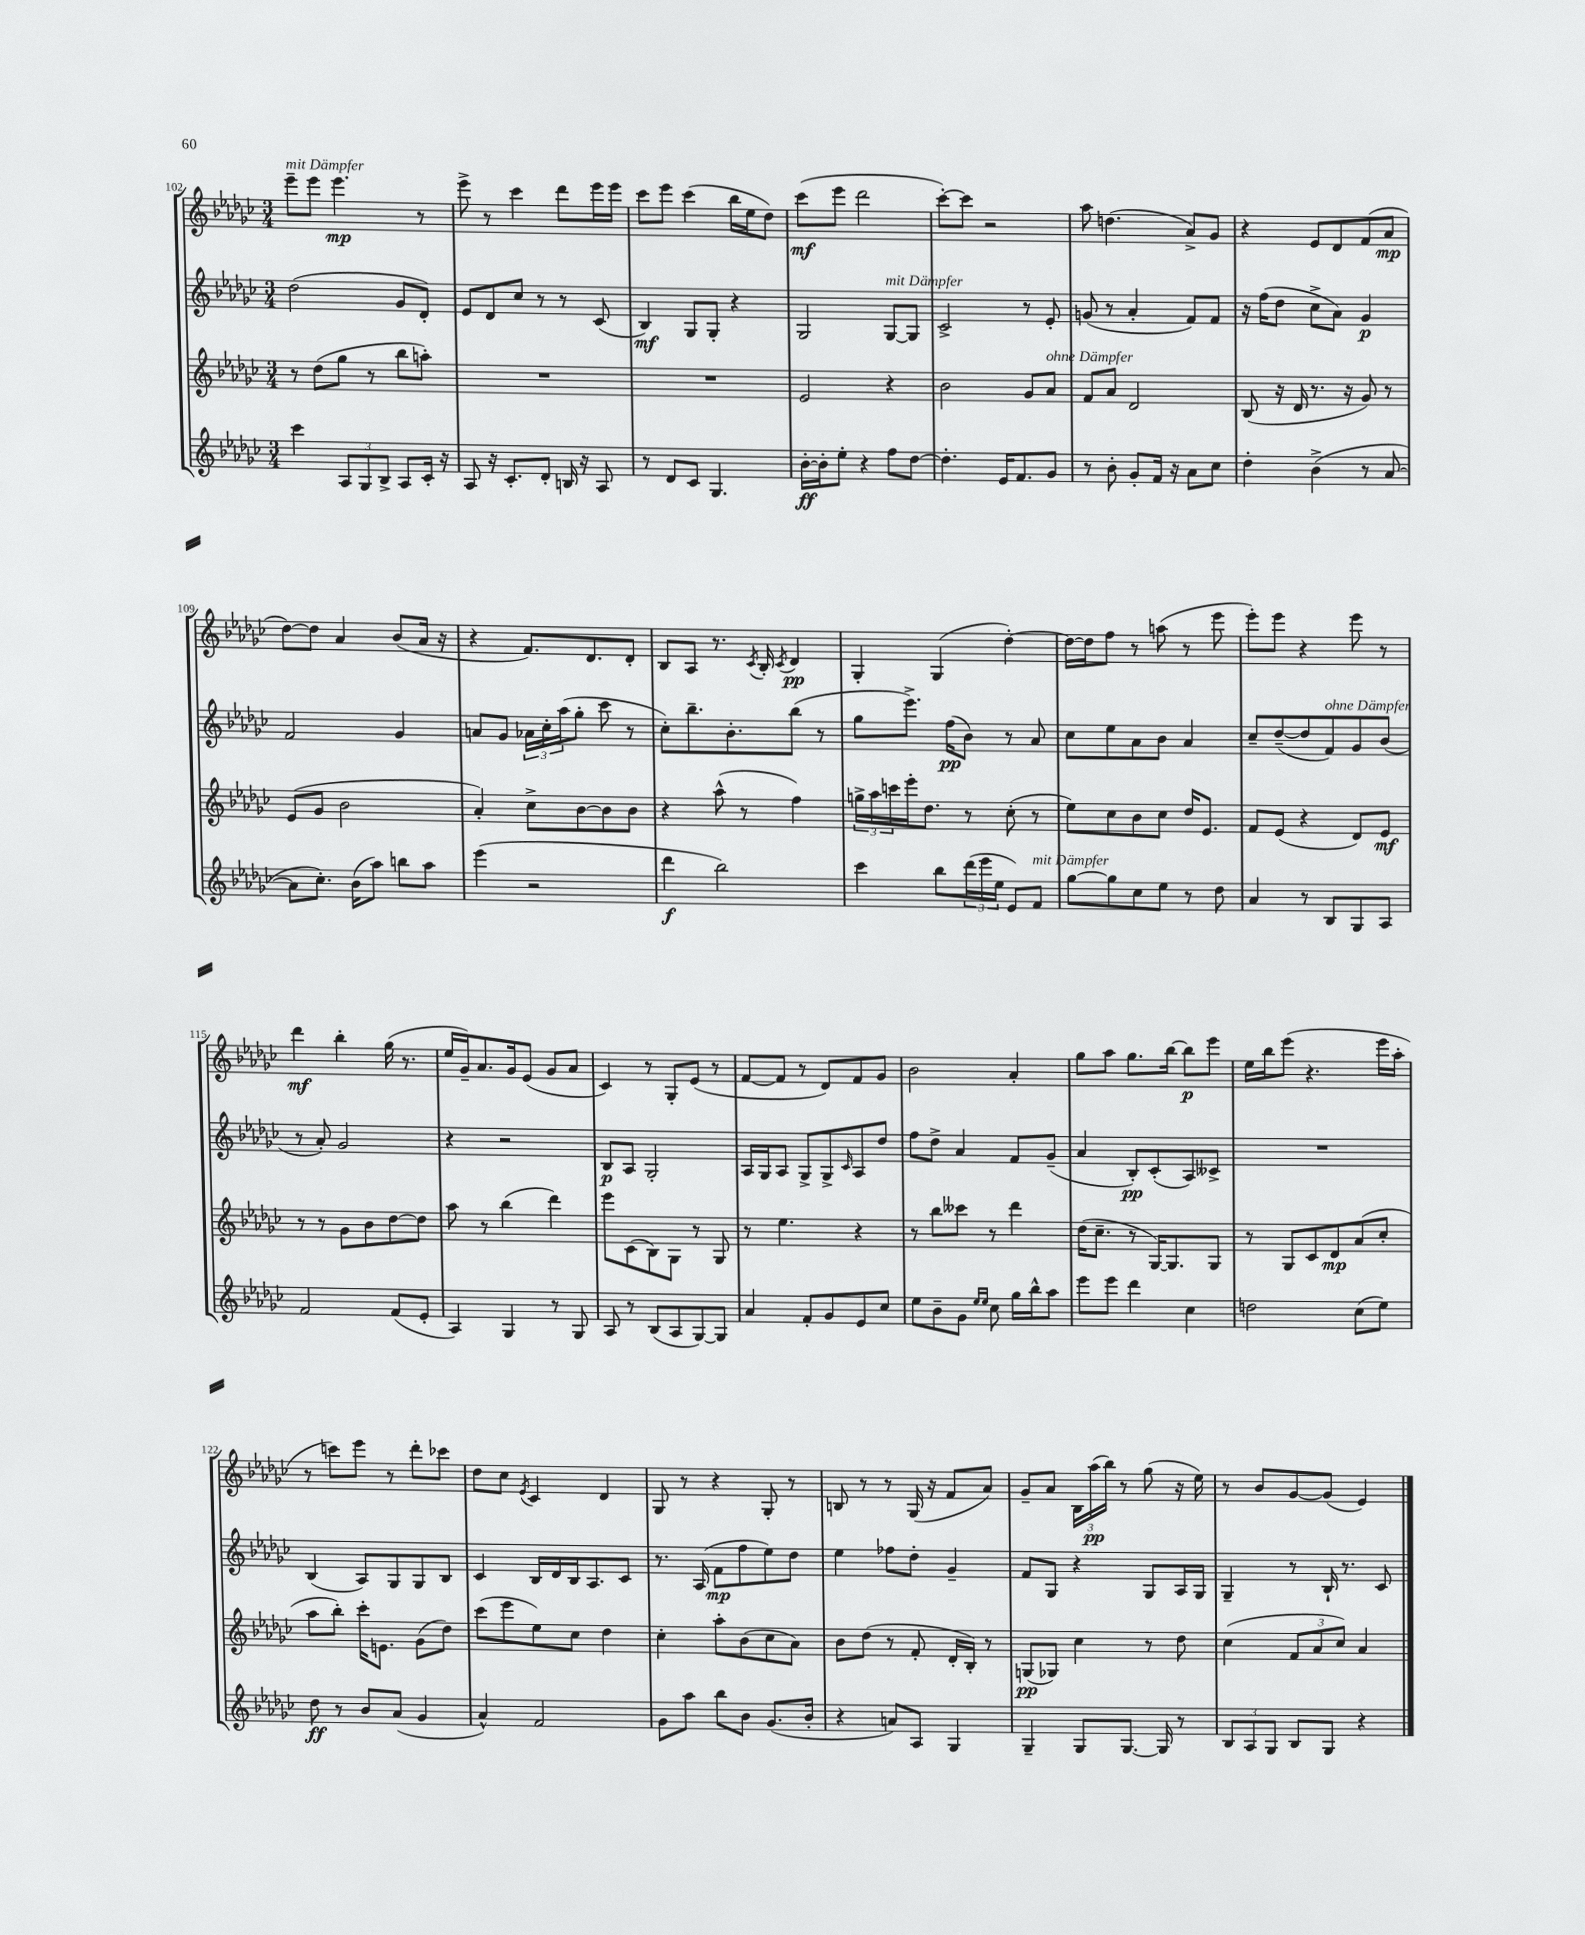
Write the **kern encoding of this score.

**kern	**kern	**kern	**kern
*staff4	*staff3	*staff2	*staff1
*clefG2	*clefG2	*clefG2	*clefG2
*k[b-e-a-d-g-c-]	*k[b-e-a-d-g-c-]	*k[b-e-a-d-g-c-]	*k[b-e-a-d-g-c-]
*M3/4	*M3/4	*M3/4	*M3/4
4ccc-\	8r	(2dd-\	8eee-~\L
.	(8dd-\L	.	8eee-\J
12A-/L	8gg-\J	.	4.eee-\
12G-/	.	.	.
.	8r	.	.
12B-^/J	.	.	.
8A-/L	8bb-\L	8g-/L	.
16c-'/Jk	8aa'\J)	8d-'/J)	8r
16r	.	.	.
=	=	=	=
8A-/	2.r	8e-/L	8eee-^\
16r	.	8d-/	8r
8.c-'/L	.	.	.
.	.	8cc-/J	4ccc-\
8d-'/J	.	8r	.
16B/	.	8r	8ddd-\L
16r	.	.	.
8A-/	.	(8c-/	16eee-\L
.	.	.	16eee-\JJ
=	=	=	=
8r	2.r	4B-/)	8ccc-\L
8d-/L	.	.	8eee-\J
8c-/J	.	8G-/L	(4ccc-\
4.G-/	.	8G-'/J	.
.	.	4r	16bb-\LL
.	.	.	16ee-\J
.	.	.	8dd-\J)
=	=	=	=
[16b-'\LL	2e-/	2G-/	(8ccc-\L
16b-'\]J	.	.	.
8ee-'\J	.	.	8eee-\J
4r	.	.	2ddd-\
8ff\L	4r	[8G-/L	.
[8dd-\J	.	8G-/]J	.
=	=	=	=
4.dd-'\]	2b-\	2c-^/	[8ccc-'\L)
.	.	.	8ccc-\]J
.	.	.	2r
16e-/LK	.	.	.
8.f/	.	.	.
.	8g-/L	8r	.
8g-/J	8a-/J	8e-'/	.
=	=	=	=
8r	8f/L	(8g/	8aa-\
8b-'\	8a-/J	8r	(4.dd\
8g-'/L	2d-/	4a-'/	.
16f/Jk	.	.	.
16r	.	.	.
8a-\L	.	8f/L)	8a-^/L)
8cc-\J	.	8f/J	8g-/J
=	=	=	=
4dd-'\	(8B-/	16r	4r
.	.	(16ff\LK	.
.	16r	8dd-\J	.
.	16d-/	.	.
(4b-^\	8.r	8cc-^\L	8e-/L
.	.	8a-\J)	8d-/
.	16r	.	.
8r	8g-/)	4g-/	(8f/
[8a-/	8r	.	8a-/J
=	=	=	=
8a-\]L	(8e-/L	2f/	[8dd-\L)
8.cc-'\J)	8g-/J	.	8dd-\]J
.	2b-\	.	4a-/
(16b-\LK	.	.	.
8aa-\J)	.	.	.
8bb\L	.	4g-/	(8b-/L
8aa-\J	.	.	16a-/Jk
.	.	.	16r
=	=	=	=
(4eee-\	4a-'/)	8a/L	4r
.	.	8g-/J	.
2r	8cc-^\L	24a-\LL	8.f/L)
.	.	24cc-'\	.
.	.	(24aa-\J	.
.	[8b-\	8gg-'\J	.
.	.	.	8.d-/
.	8b-\]	8ccc-\	.
.	8b-\J	8r	8d-'/J
=	=	=	=
4ddd-\	4r	8cc-'\L)	8B-/L
.	.	8.bb-~\	8A-/J
2bb-\)	(8aa-^^\	.	8.r
.	.	8.b-'\	.
.	8r	.	.
.	.	.	8qc-/
.	.	.	16B-'/
.	.	.	8qc-/
.	4ff\)	(8bb-\J	4d-/
.	.	8r	.
=	=	=	=
4ccc-\	24gg^\LL	8gg-\L	4G-'/
.	24aa-\	.	.
.	24ccc\	.	.
.	16eee-'\J	8.eee-^\J)	.
.	8.dd-\J	.	.
8bb-\L	.	.	(4G-/
.	.	(16ff\LK	.
(24ddd-\L	8r	8b-\J)	.
24eee-\	.	.	.
24ee-\JJ	.	.	.
8e-/L)	(8cc-'\	8r	[4dd-'\)
8f/J	8r	8a-/	.
=	=	=	=
[8gg-\L	8ee-\L)	8cc-\L	16dd-\_LL
.	.	.	16dd-\]J
8gg-\]	8cc-\	8ee-\	8ff\J
8cc-\	8b-\	8a-\	8r
8ee-\J	8cc-\J	8b-\J	(8aa\
8r	16dd-/LK	4a-/	8r
.	8.e-/J	.	.
8dd-\	.	.	8eee-\
=	=	=	=
4a-/	8f/L	8cc-~/L	8eee-'\L)
.	(8e-/J	([8dd-~/	8eee-\J
8r	4r	8dd-/]	4r
8B-/L	.	8f/)	.
8G-/	8d-/L)	8g-/	8eee-\
8A-/J	8e-/J	(8b-/J	8r
=	=	=	=
2f/	8r	8r	4ddd-\
.	8r	8a-'/)	.
.	8g-\L	2g-/	4bb-'\
.	8b-\	.	.
(8f/L	[8dd-\	.	(16gg-\
.	.	.	8.r
8e-'/J	8dd-\]J	.	.
=	=	=	=
4A-/)	8aa-\	4r	16ee-/LL
.	.	.	16g-~/J)
.	8r	.	8.a-/
4G-/	(4bb-\	2r	.
.	.	.	16g-/k
.	.	.	(8e-/J
8r	4ddd-\)	.	8g-/L
8G-/	.	.	8a-/J
=	=	=	=
8A-/	8eee-\L	8B-/L	4c-/)
8r	(8c-\	8A-/J	.
(8B-/L	8B-\)	2G-'/	8r
8A-/	8G-\J	.	8G-'/L
[8G-/)	8r	.	(8e-/J
8G-/]J	8G-/	.	8r
=	=	=	=
4a-/	8r	16A-/LL	[8f/L
.	.	16G-/J	.
.	4.ee-\	8A-/J	8f/]J
8f'/L	.	8G-^/L	8r
8g-/	.	8G-^/	8d-/L)
.	.	16qqc-/	.
8e-/	4r	8A-/	8f/
8cc-/J	.	8dd-/J	8g-/J
=	=	=	=
8ee-\L	8r	8ff\L	2b-\
8b-~\	8bb-\L	8dd-^\J	.
8g-\J	8ccc--\J	4a-/	.
16qqee-/LL	.	.	.
16qqee-/JJ	.	.	.
8cc-\	8r	.	.
16gg-\LL	4ddd-\	8f/L	4a-'/
16bb-^^\J	.	.	.
8aa-\J	.	(8g-~/J	.
=	=	=	=
8eee-\L	(16dd-\LK	4a-/	8gg-\L
.	8.cc-~\J	.	.
8eee-\J	.	.	8aa-\J
4ddd-\	8r	8B-'/L)	8.gg-\L
.	[16G-/LK)	(8c-'/	.
.	8.G-/]	.	[16bb-\Jk
4cc-\	.	8A-/)	8bb-\]L
.	8G-/J	8c--^/J	8eee-\J
=	=	=	=
2dd\	8r	2.r	16ee-\LL
.	.	.	16bb-\J
.	8G-/L	.	(8eee-\J
.	8c-/	.	4.r
.	8d-/	.	.
(8cc-\L	(8a-/	.	.
8ee-\J)	8cc-'/J	.	16eee-\LL
.	.	.	16aa-'\JJ
=	=	=	=
8dd-\	8aa-\L	(4B-/	8r
8r	8bb-'\J)	.	8ccc\L)
8b-/L	16ccc-'\LK	8A-/L)	8eee-\J
.	8.e\J	.	.
(8a-/J	.	8G-/	8r
4g-/	(8g-\L	8G-/	8ddd-'\L
.	8dd-\J)	8B-/J	8ccc-\J
=	=	=	=
4a-^^/)	(8ccc-\L	4c-/	8dd-\L
.	8eee-\	.	8cc-\J
.	.	.	8qe-/
2f/	8ee-\)	16B-/LL	4c-/
.	.	16d-/	.
.	8cc-\J	16B-/J	.
.	.	8.A-/	.
.	4dd-\	.	4d-/
.	.	8c-/J	.
=	=	=	=
8g-\L	4cc-'\	8.r	8G-/
8aa-\J	.	.	8r
.	.	(16A-/	.
8bb-\L	8aa-'\L	8f\L	4r
8b-\J	(8b-\	8ff\	.
(8.g-/L	8cc-\	8ee-\)	8G-'/
.	8a-\J)	8dd-\J	8r
16b-'/Jk	.	.	.
=	=	=	=
4r	8b-\L	4ee-\	8B/
.	(8dd-\J	.	8r
8a/L)	8r	8ff-\L	8r
8A-/J	8f'/	8dd-'\J	(16G-/
.	.	.	16r
4G-/	16d-'/LL	4g-~/	8f/L
.	16B-'/JJ)	.	.
.	8r	.	8a-/J)
=	=	=	=
4G-~/	(8G/L	8f/L	8g-~/L
.	8G-/J)	8G-/J	8a-/J
8G-/L	4cc-\	4r	24B-\LL
.	.	.	(24aa-\
.	.	.	24bb-\JJ)
[8.G-/J	.	.	8r
.	8r	8G-/L	(8gg-\
16G-/]	.	.	.
8r	8dd-\	16A-/L	16r
.	.	16G-/JJ	16ee-\)
=	=	=	=
12B-/L	(4cc-\	4G-~/	8r
12A-/	.	.	.
.	.	.	8b-/L
12G-/J	.	.	.
8B-/L	12f/L	8r	[8g-/
.	12a-/	.	.
8G-/J	.	16B-`/	(8g-/]J
.	12cc-/J)	.	.
.	.	8.r	.
4r	4a-/	.	4e-/)
.	.	8c-/	.
==	==	==	==
*-	*-	*-	*-
